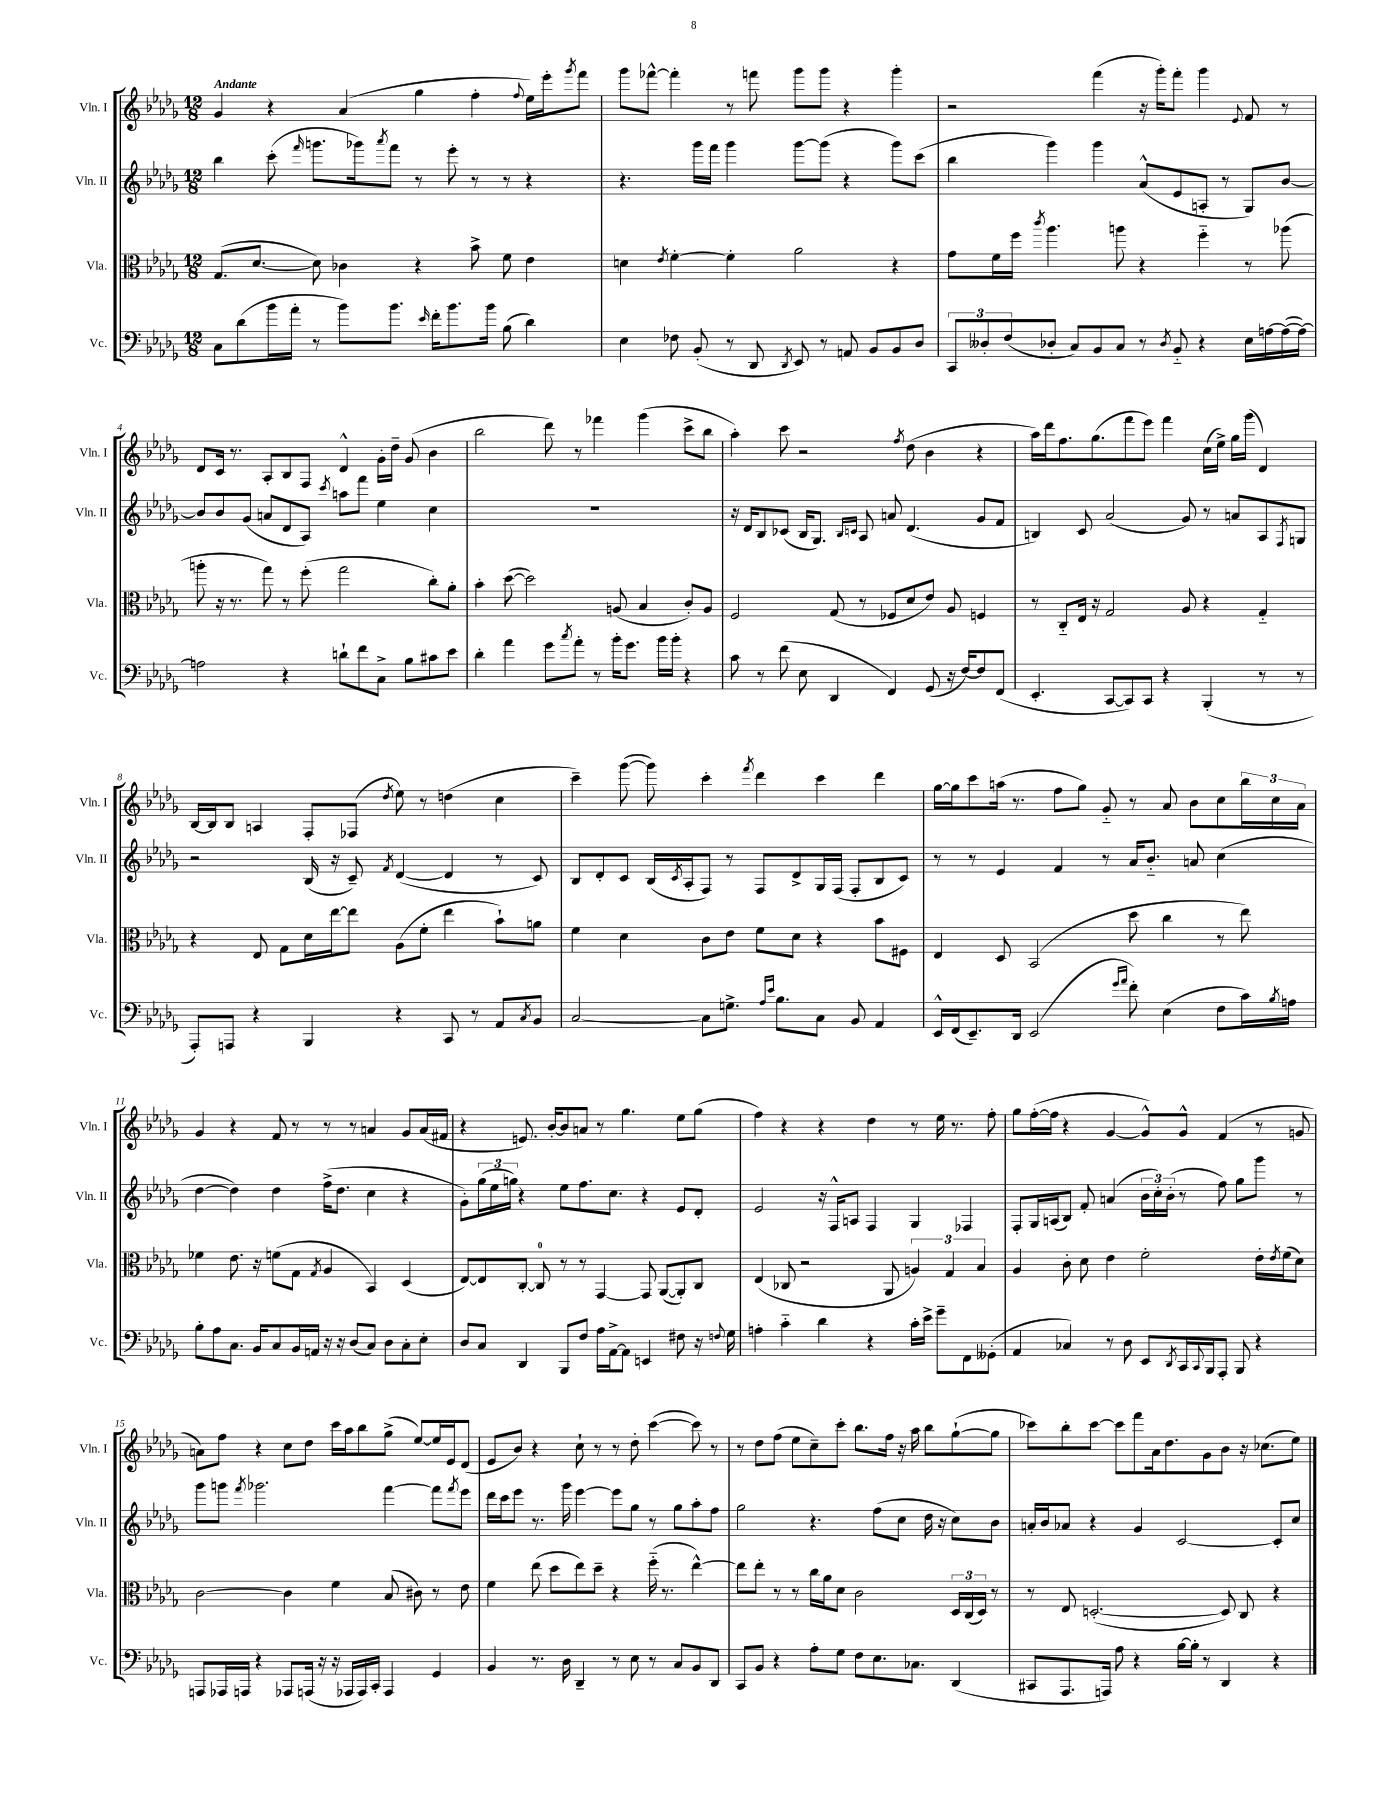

**kern	**kern	**kern	**kern
*staff4	*staff3	*staff2	*staff1
*clefF4	*clefC3	*clefG2	*clefG2
*k[b-e-a-d-g-]	*k[b-e-a-d-g-]	*k[b-e-a-d-g-]	*k[b-e-a-d-g-]
*M12/8	*M12/8	*M12/8	*M12/8
8C	(8.G-	4bb-	4g-
(8d-	.	.	.
.	[8.d-	.	.
16b-	.	(8ccc'	4r
16a-'	.	.	.
.	.	16qqfff	.
8r	8d-])	8.ggg	.
8b-)	4c-	.	(4a-
.	.	16ggg-)	.
.	.	8qaaa-	.
8.b-	.	8fff	.
.	4r	8r	4gg-
16qqe-	.	.	.
16f'	.	.	.
8.b-	.	8eee-'	.
.	8b-^	8r	4ff'
16b-	.	.	.
(8B-	8f	8r	.
.	.	.	8qqff
4d-)	4e-	4r	16ee-)
.	.	.	16eee-'
.	.	.	8qggg-
.	.	.	8fff
=	=	=	=
4E-	4d	4.r	8ggg-
.	.	.	[8fff-^^
.	8qe-	.	.
8F-	[4f'	.	4fff-']
(8BB-'	.	16ggg-	.
.	.	16fff	.
8r	4f']	4ggg-	8r
8DD-	.	.	8fff
8qDD-	.	.	.
8EE-)	2a-	[8ggg-	8ggg-
8r	.	(8ggg-]	8ggg-
8AA	.	4r	4r
8BB-	.	.	.
8BB-	4r	8ggg-)	4ggg-'
8D-	.	(8ccc	.
=	=	=	=
12CC	8g-	4bb-	2r
12D--'	.	.	.
.	16f	.	.
(12F	.	.	.
.	16ff	.	.
.	8qccc	.	.
8D-'	4.aa-	4ggg-)	.
8C)	.	.	.
8BB-	.	4ggg-	(4fff
8C	8aa	.	.
8r	4r	(8a-^^	16r
.	.	.	16ggg-')
8qD-	.	.	.
8BB-'~	.	8e-	8fff'
4r	4ff'~	8A'	4ggg-
.	.	8r	.
.	.	.	8qqe-
16E-	8r	8G-)	8f
[16A	.	.	.
(16A_	(8aa-	[8b-	8r
16A_)	.	.	.
=	=	=	=
2A]	8aa'	8b-]	8d-
.	16r	8b-	16c
.	8.r	.	8.r
.	.	(8g-	.
.	8gg-)	8a	8A-'
4r	8r	8d-	8B-
.	(8ff'	8A-)	8F
.	.	8qccc	.
8d`	2gg-	8aa	4d-^^
8f	.	8fff	.
8C^	.	4ee-	16g-'
.	.	.	16dd-~
8B-	.	.	(8g-
8c#	8cc')	4cc	4b-
8e-	8a-'	.	.
=	=	=	=
4d-'	4b-'	1.r	2bb-
4a-	([8dd-	.	.
.	2dd-])	.	.
8g-	.	.	8ddd-)
8qcc	.	.	.
8a-'	.	.	8r
8r	.	.	4fff-
16b-'	(8A	.	.
8.g-	.	.	.
.	4B-	.	(4ggg-
16b-	.	.	.
16b-'	.	.	.
4r	8c')	.	8ccc^
.	8A	.	8bb-
=	=	=	=
8c	2F	16r	4aa-')
.	.	16d-	.
8r	.	8B-	.
(8f	.	(8c-	8ccc
8E-	.	16B-	2r
.	.	8.G-)	.
4DD-	(8G-	.	.
.	.	16qqB-	.
.	.	16qqc	.
.	8r	8A-	.
4FF)	8F-	8a	.
.	.	.	8qff
.	8d-	(4.d-	(8dd-
(8GG-	8e-)	.	4b-
16r	8A-	.	.
[16F)	.	.	.
8F]	4F	8g-	4r
(8FF	.	8f	.
=	=	=	=
4.EE-'	8r	4B)	16aa-)
.	.	.	16ddd-
.	8C'~	.	8.ff
.	16E-	8c	.
.	16r	.	(8.gg-
[8CC	2G-	(2a-	.
8CC])	.	.	8fff
8CC	.	.	8eee-)
4r	.	.	4fff
.	8A-	8g-)	.
(4BBB-'	4r	8r	(16cc
.	.	.	16ee-^)
.	.	8a	16gg-
.	.	.	(16ggg-
8r	4G-'~	8A-	4d-)
.	.	8qF	.
8r	.	8G	.
=	=	=	=
8AAA-')	4r	2r	[16B-
.	.	.	16B-]
8AAA	.	.	8B-
4r	8E-	.	4A
.	8G-	.	.
4BBB-	16d-	(16B-	8F'
.	[16ee-	16r	.
.	8ee-]	8c~)	(8F-
.	.	8qf	8qdd-
4r	(8A-	([4d-	8ee-)
.	8f'	.	8r
8CC	4ee-	4d-]	(4dd
8r	.	.	.
8AA-	8b-`)	8r	4cc
8qC	.	.	.
8BB-	8a	8c)	.
=	=	=	=
[2C	4f	8B-	4ccc~)
.	.	8d-'	.
.	4d-	8c	([8ggg-
.	.	(16B-	8ggg-])
.	.	8qc	.
.	.	16A-'	.
8C]	8c	8F)	4ccc'
8.G^	8e-	8r	.
.	.	.	8qfff
.	8f	8F	4ddd-
16qqA-	.	.	.
16qqe-	.	.	.
8.B-	.	.	.
.	8d-	8d-^	.
8C	4r	16G-	4ccc
.	.	(16F	.
8BB-	.	8F'	.
4AA-	8b-	8B-	4ddd-
.	8F#	8c)	.
=	=	=	=
16EE-^^	4E-	8r	[16gg-
(16FF	.	.	16gg-]
8.EE-~)	.	8r	8ccc
.	8D-	4e-	(16aa
16DD-	.	.	8.r
(2EE-	(2BB-	.	.
.	.	4f	8ff
.	.	.	8gg-)
.	.	8r	8g-'~
16qqg-	.	.	.
16qqa-	.	.	.
8f')	8dd-	16a-	8r
.	.	8.b-'~	.
(4E-	4cc	.	8a-
.	.	8a	8b-
8F	8r	(4cc	8cc
16c)	8ee-)	.	24bb-
.	.	.	24cc
8qB-	.	.	.
16A	.	.	.
.	.	.	24a-
=	=	=	=
8B-'	4f-	[4dd-	4g-
8A-	.	.	.
8.C	8.e-	4dd-])	4r
16BB-	16r	.	.
8C	(8f	4dd-	8f
16BB-	8G-	.	8r
16AA	.	.	.
.	8qG-	.	.
16r	4A-	(16ff^	8r
16r	.	8.dd-	.
(8D-	.	.	8r
8C)	4BB-)	4cc	4a
8D-	.	.	.
8C'	(4D-	4r	8g-
8E-'	.	.	(16a
.	.	.	16f#
=	=	=	=
8D-	[8E-)	8g-')	4r
8C	8E-]	(24gg-	.
.	.	24ee-	.
.	.	24gg)	.
4DD-	[8C'	4r	8.e)
.	8C]	.	.
.	.	.	[16b-'
8BBB-	8r	8ee-	8b-]
8F	8r	8.ff	8a
16A-	[4GG-	.	8r
[16AA-^	.	8.cc	.
8AA-]	.	.	4.gg-
4EE	8GG-]	4r	.
.	([8AA-	.	.
8F#	8AA-'])	8e-	8ee-
16r	8C	8d-'	(8gg-
8qqF	.	.	.
16G-	.	.	.
=	=	=	=
4A'	(4E-	2e-	4ff)
4c'~	8C-	.	4r
.	2r	.	.
4d-	.	16r	4r
.	.	16F^^	.
.	.	8A	.
4r	.	4F	4dd-
.	8AA-	.	.
16c'	6A)	4G-	8r
16e-^	.	.	.
8g-~	.	.	16ee-
.	6G-	.	.
.	.	.	8.r
8FF	.	4F-	.
.	6B-	.	.
(8GG--'	.	.	8ff'
=	=	=	=
4AA-	4A-	8F'	8gg-
.	.	16G-	([16ff'
.	.	(16A	16ff]
4C-)	8c'	8B-)	4r
.	8d-	8f'	.
8r	4e-	(4a	[4g-
8D-	.	.	.
8EE-	2f'	24b-	8g-^^])
.	.	24cc')	.
.	.	(24b-'	.
8qDD-	.	.	.
16CC	.	8r	8g-^^
8qqCC	.	.	.
16BBB-	.	.	.
8AAA-'	.	8ff)	(4f
8BBB-	.	8gg-	.
4r	16e-'	8ggg-	8r
.	8qe-	.	.
.	(16f	.	.
.	8d-)	8r	8g
=	=	=	=
8AAA	[2c	8ggg-	8a)
16AAA-	.	8ggg	8ff
16AAA	.	.	.
.	.	8qfff	.
4r	.	2.ggg-	4r
8AAA-	4c]	.	8cc
(16AAA	.	.	8dd-
16r	.	.	.
16r	4f	.	16ccc
16AAA-	.	.	16aa-
16AAA-)	.	.	8bb-
16CC'	.	.	.
4AAA-	(8B-	[4fff	(8gg-^
.	8c#)	.	[8ee-)
4GG-	8r	8fff]	16ee-]
.	.	.	16e-
.	.	8qfff	.
.	8e-	8eee-	(8d-
=	=	=	=
4BB-	4f	16ddd-	8e-
.	.	16ccc	.
.	.	8eee-	8b-)
8.r	(8ee-	8.r	4r
.	8dd-	.	.
16D-	.	16ggg-	.
4DD-~	8ee-)	[4eee-	8cc`
.	8dd-~	.	8r
8r	4r	8eee-]	8r
8E-	.	8gg-	8dd-'
8r	(16ff'~	8r	([4ccc
.	8.r	.	.
8C	.	8gg-	.
8BB-	[4ee-^^)	8aa-'	8ccc])
8DD-	.	8ff	8r
=	=	=	=
8CC	8ee-]	2gg-	8r
8BB-	8ee-'	.	8dd-
4r	8r	.	(8ff
.	8r	.	8ee-
8A-'	16cc	4.r	8cc~)
.	16a-	.	.
8G-	8d-	.	8ccc'
8F	2c	.	8.bb-
8.E-	.	(8ff	.
.	.	.	16ff
.	.	8cc	16r
8.C-	.	.	16aa-
.	.	16dd-	8bb-
.	.	16r	.
(4DD-	24D-	8cc)	([8gg-`
.	(24C	.	.
.	24D-)	.	.
.	8r	8b-	8gg-]
=	=	=	=
8CC#	8r	16a'	8ccc-)
.	.	16b-	.
8.AAA-	8E-	8a-	8bb-'
.	([2.D'	4r	[8ccc-
16AAA)	.	.	.
8A-	.	.	8ccc-]
4r	.	4g-	8fff
.	.	.	16a-
.	.	.	8.dd-
[16B-	.	[2c	.
16B-']	.	.	.
8r	.	.	8g-
4DD-	8D])	.	8b-
.	8C	.	16r
.	.	.	(8.cc-
4r	4r	8c']	.
.	.	8cc	8ee-)
==	==	==	==
*-	*-	*-	*-
